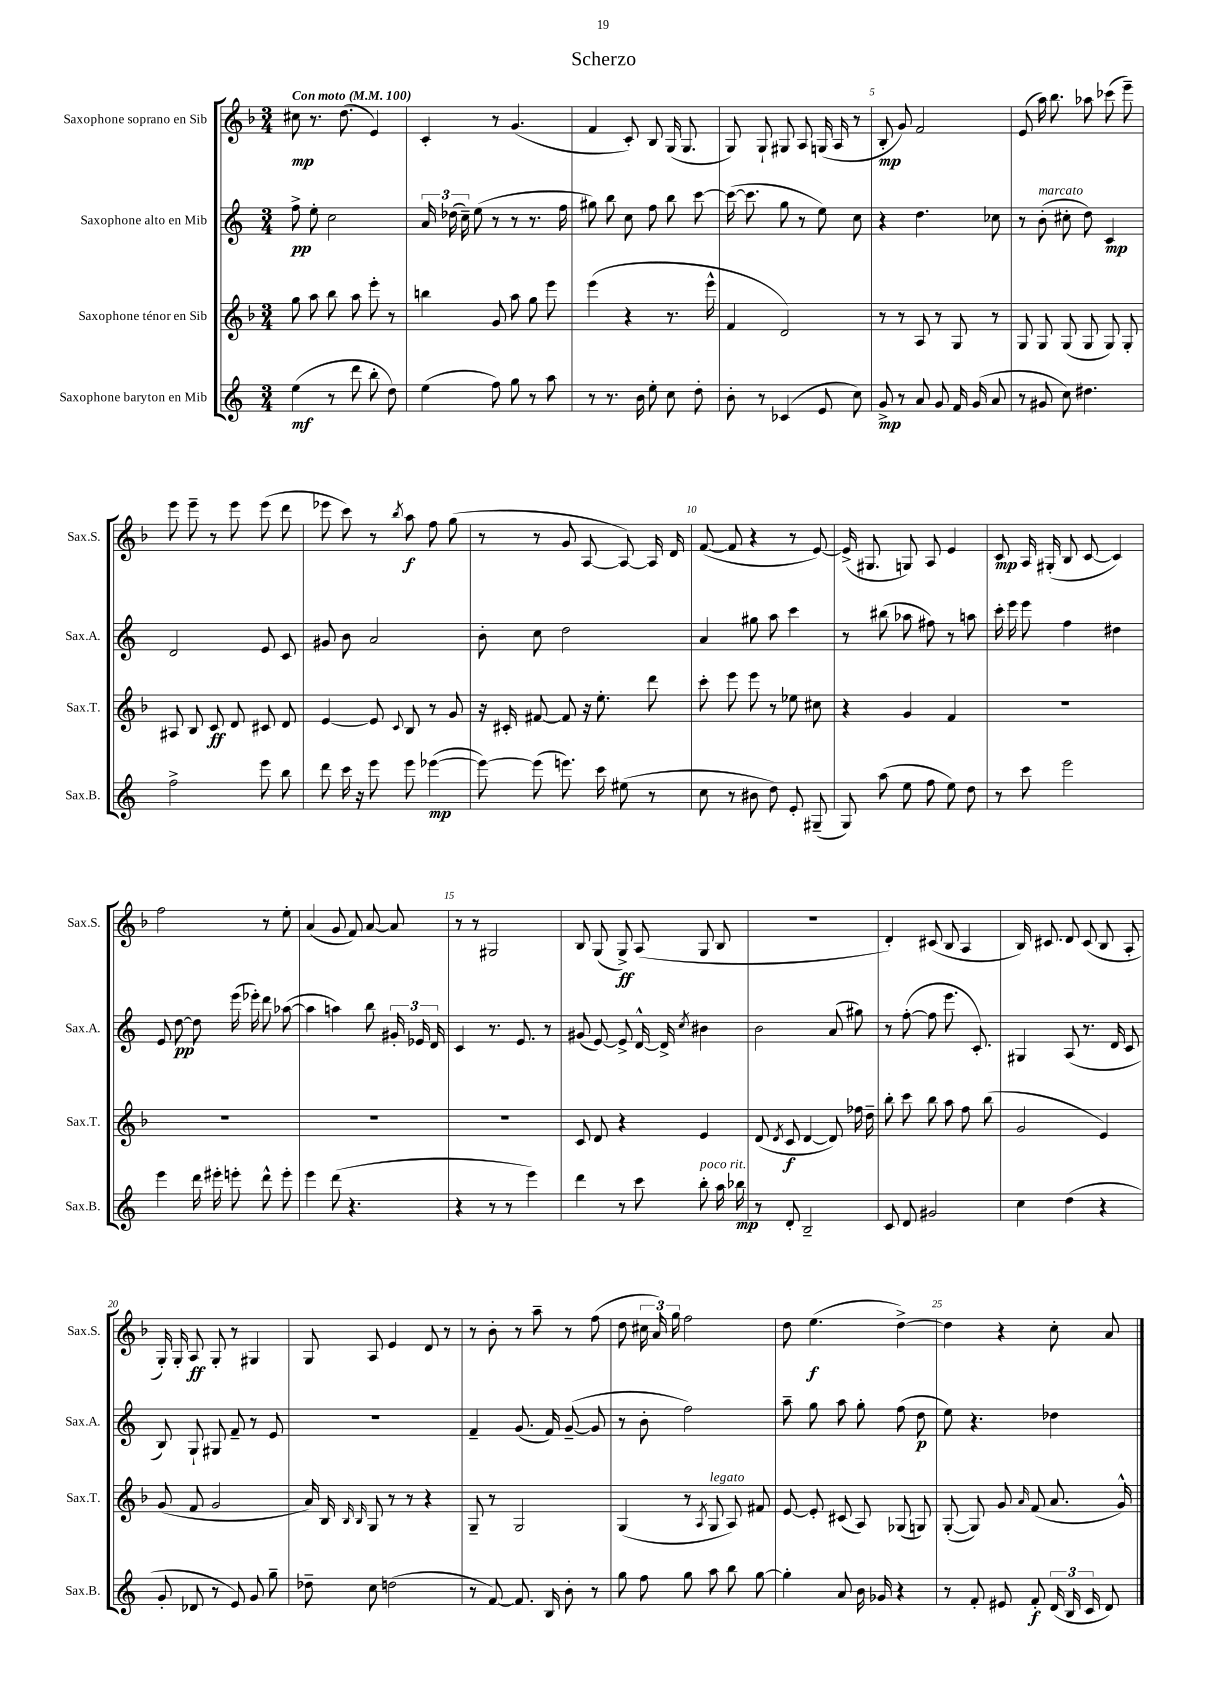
\header { title = "Scherzo" }
<<
\new StaffGroup <<
\new Staff = "s0" \with { instrumentName = "Saxophone soprano en Sib" shortInstrumentName = "Sax.S." } {
    \clef treble \key f \major \numericTimeSignature \time 3/4 \tempo "Con moto" 4 = 100
    \autoBeamOff cis''8\mp r8. d''8.( e'4) |
    c'4-. r8 g'4.( |
    f'4 c'8-.) bes8 g16( g8. |
    g8) g8-! gis8 a8 g16( a16 r8 |
    bes8-.\mp g'8) f'2 |
    e'8( a''16) bes''8. aes''8 ces'''8( e'''8--) |
    e'''8 e'''8-- r8 e'''8 e'''8( d'''8 |
    ees'''8 c'''8) r8 \acciaccatura { bes''8 } a''8\f f''8 g''8( |
    r8 r8 g'8 a8~ a8~) a16 d'16 |
    f'8~( f'8 r4 r8 e'8~) |
    e'16->( gis8. g8) a8 e'4 |
    c'8\mp a16 gis16-.( bes8 c'8~ c'4) |
    f''2 r8 e''8-. |
    a'4( g'8 f'8) a'8~ a'8 |
    r8 r8 gis2 |
    bes8 g8( g8->\ff) a8( g8 bes8 |
    R2. |
    d'4-.) cis'8( bes8 a4 |
    bes16) cis'8. d'8 cis'8( bes8 a8-. |
    g16-.) g16-. a8\ff g8-. r8 gis4 |
    g8 a8 e'4 d'8 r8 |
    r8 bes'8-. r8 a''8-- r8 f''8( |
    d''8 \tuplet 3/2 { cis''16 a'16) g''16 } f''2 |
    d''8 e''4.\f( d''4~->) |
    d''4 r4 c''8-. a'8 \bar "|." |
}
\new Staff = "s1" \with { instrumentName = "Saxophone alto en Mib" shortInstrumentName = "Sax.A." } {
    \clef treble \key c \major \numericTimeSignature \time 3/4
    \autoBeamOff f''8->\pp e''8-. c''2 |
    \tuplet 3/2 { a'16 des''16( c''16--) } e''8( r8 r8 r8. f''16 |
    gis''8) b''8 c''8 f''8 b''8 c'''8~ |
    c'''16~( c'''8. g''8 r8 e''8) c''8 |
    r4 d''4. ces''8 |
    r8 b'8-.^\markup { \italic "marcato" }( cis''8-. d''8) c'4\mp |
    d'2 e'8 c'8 |
    gis'8 b'8 a'2 |
    b'8-. c''8 d''2 |
    a'4 gis''8 a''8 c'''4 |
    r8 bis''8( aes''8 fis''8) r8 a''8 |
    c'''16-. e'''16 e'''8 f''4 dis''4 |
    e'8 d''8~\pp d''8 e'''16( ees'''16-.) d'''8 aes''8~( |
    aes''4 a''4) b''8 \tuplet 3/2 { gis'16-. ees'16 d'16 } |
    c'4 r8. e'8. r8 |
    gis'8( e'8~) e'8-> d'16~-^ d'16-> \acciaccatura { c''8 } bis'4 |
    b'2 a'8( gis''8) |
    r8 f''8~-.( f''8 e'''8. c'8.-.) |
    gis4 a8( r8. d'16 c'8 |
    b8) g8-! gis8 f'8-- r8 e'8 |
    R2. |
    f'4-- g'8.( f'16) g'8~--( g'8 |
    r8 b'8-. f''2) |
    a''8-- g''8 a''8 g''8-. f''8( d''8\p |
    e''8) r4. des''4 \bar "|." |
}
\new Staff = "s2" \with { instrumentName = "Saxophone ténor en Sib" shortInstrumentName = "Sax.T." } {
    \clef treble \key f \major \numericTimeSignature \time 3/4
    \autoBeamOff g''8 a''8 bes''8 a''8 e'''8-. r8 |
    b''4 g'8 a''8 g''8 e'''8 |
    e'''4( r4 r8. e'''16-^ |
    f'4 d'2) |
    r8 r8 a8 r8 g8 r8 |
    g8 g8 g8( g8 g8) g8-. |
    ais8 bes8 c'8\ff d'8 cis'8 d'8 |
    e'4~ e'8 \appoggiatura { c'8 } bes8 r8 g'8 |
    r16 cis'16-. fis'8~ fis'8 r16 e''8.-. d'''8 |
    c'''8-. e'''8 e'''8 r8 ees''8 cis''8 |
    r4 g'4 f'4 |
    R2. |
    R2. |
    R2. |
    R2. |
    c'8 d'8 r4 e'4 |
    d'8( \acciaccatura { d'8 } c'8\f d'4~ d'8) fes''16 d''16-- |
    bes''8-. c'''8 bes''8 a''8 f''8 bes''8( |
    g'2 e'4) |
    g'8( f'8 g'2 |
    a'16) bes16 \grace { bes16 bes16 } g8 r8 r8 r4 |
    g8-- r8 g2 |
    g4( r8 \acciaccatura { a8 } g8^\markup { \italic "legato" } a8) fis'8 |
    e'8~ e'8-. cis'8( a8) ges8( g8) |
    g8~-.( g8) g'8 \grace { a'16 } f'8( a'8. g'16-^) \bar "|." |
}
\new Staff = "s3" \with { instrumentName = "Saxophone baryton en Mib" shortInstrumentName = "Sax.B." } {
    \clef treble \key c \major \numericTimeSignature \time 3/4
    \autoBeamOff e''4\mf( r8 d'''8 b''8-. d''8) |
    e''4( f''8) g''8 r8 a''8 |
    r8 r8. b'16 e''8-. c''8 d''8-. |
    b'8-. r8 ces'4( e'8 c''8) |
    g'8->\mp r8 a'8 g'8 f'16 g'16( a'8 |
    r8 gis'8 c''8) dis''4. |
    f''2-> e'''8 b''8 |
    d'''8 c'''16 r16 e'''8 e'''8 ees'''4~\mp( |
    ees'''8~) ees'''8( e'''8.) c'''16 eis''8( r8 |
    c''8 r8 bis'8 d''8) e'8-. gis8--( |
    g8) a''8( e''8 f''8 e''8) d''8 |
    r8 c'''8 e'''2 |
    e'''4 d'''16 eis'''16-. e'''8-. d'''8-^ e'''8-. |
    e'''4 d'''8( r4. |
    r4 r8 r8 e'''4) |
    d'''4 r8 c'''8 b''8-.^\markup { \italic "poco rit." } a''16 bes''16\mp |
    r8 d'8-. b2-- |
    c'8 d'8 gis'2 |
    c''4 d''4( r4 |
    g'8-. des'8 r8 e'8) g'8 g''8-- |
    des''8-- c''8 d''2( |
    r8 f'8~) f'8. b16 b'8-. r8 |
    g''8 f''8 g''8 a''8 b''8 g''8~ |
    g''4-. a'8 b'16 ges'16 r4 |
    r8 f'8-. eis'8 f'8-.\f \tuplet 3/2 { d'16( b16 c'16 } d'8) \bar "|." |
}
>>
>>
\layout { \context { \Score \override BarNumber.break-visibility = ##(#f #t #t) barNumberVisibility = #(every-nth-bar-number-visible 5) } }
